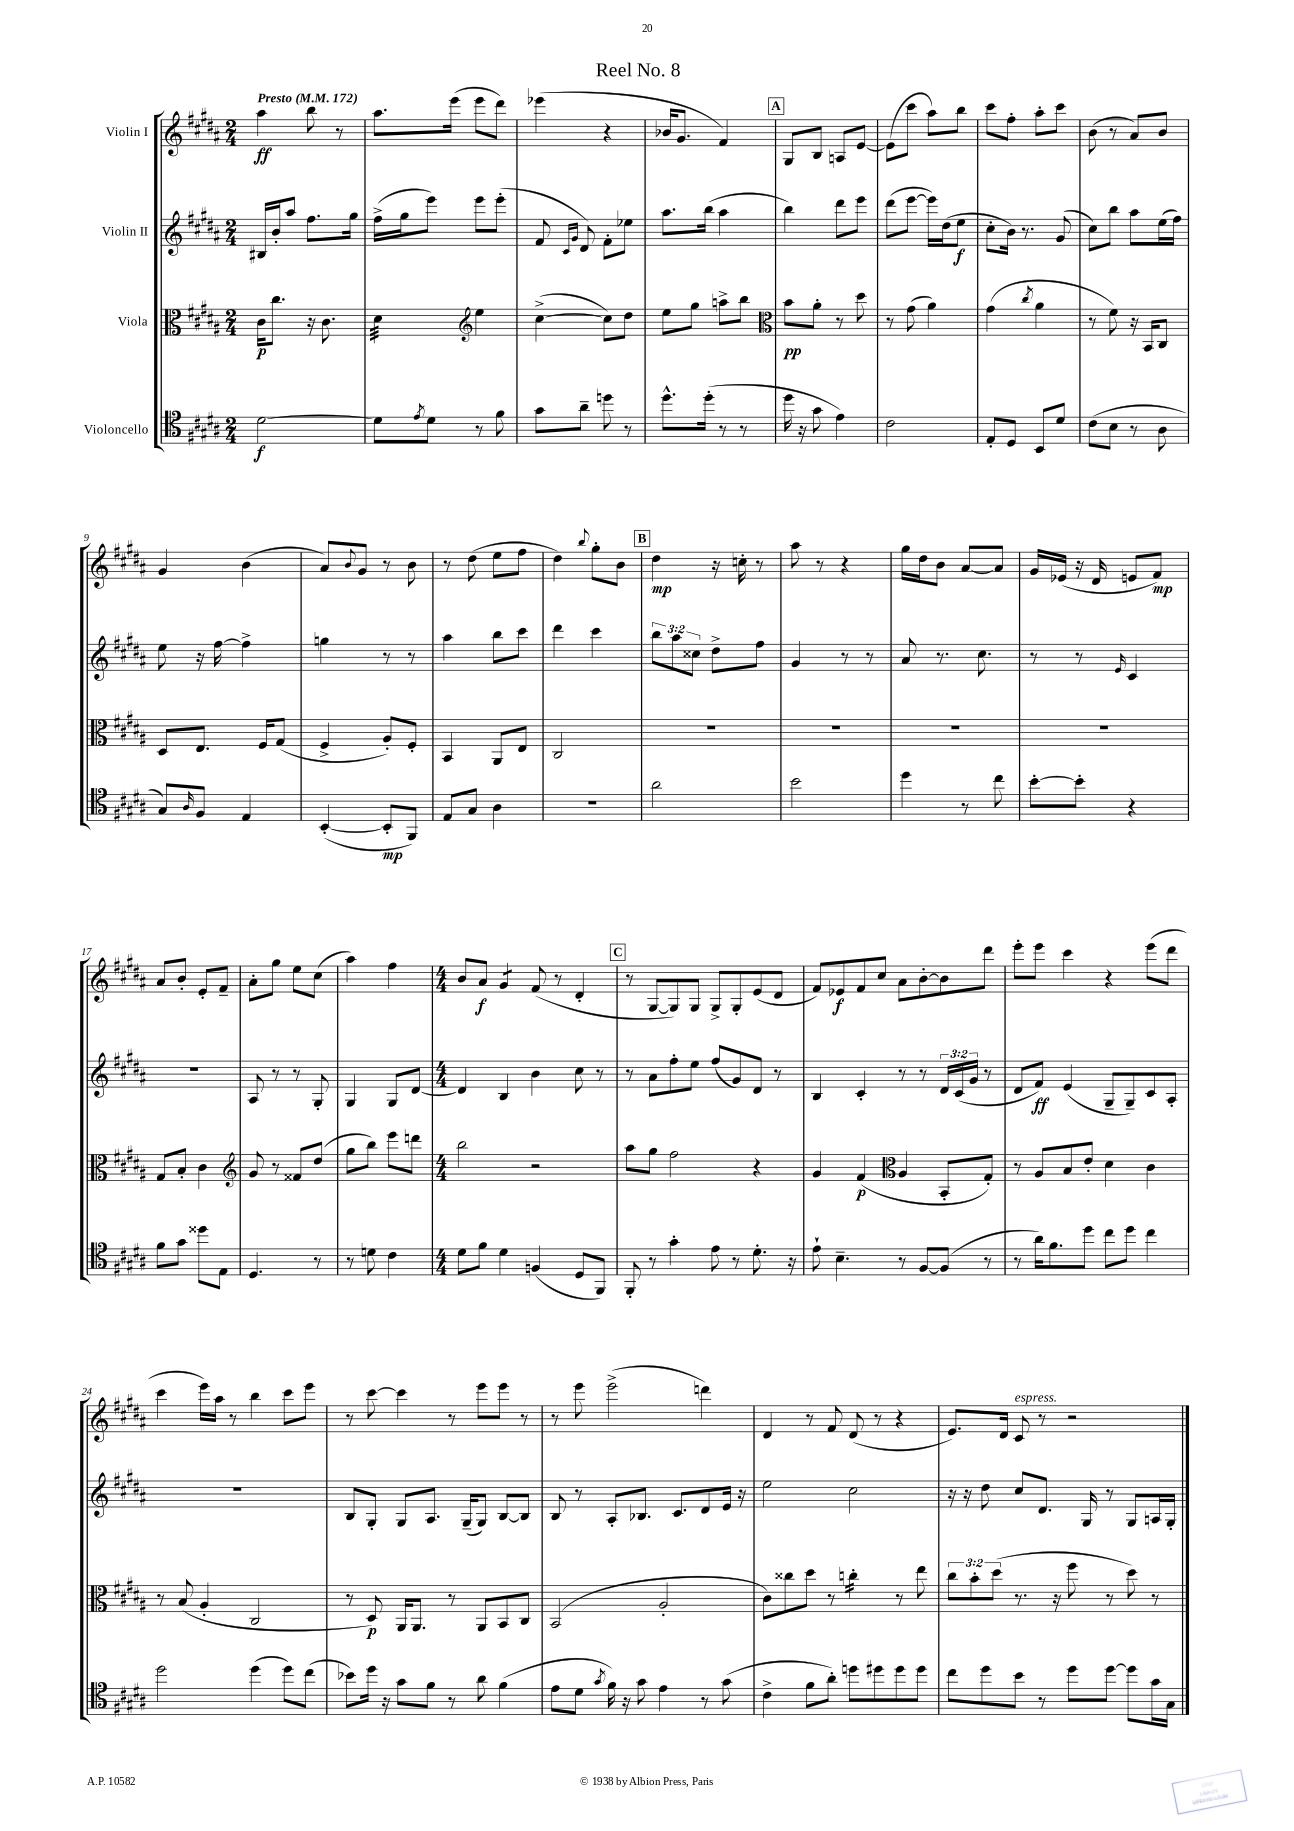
\header { title = "Reel No. 8" }
<<
\new StaffGroup <<
\new Staff = "s0" \with { instrumentName = "Violin I" } {
    \clef treble \key b \major \numericTimeSignature \time 2/4 \tempo "Presto" 4 = 172
    ais''4\ff b''8 r8 |
    ais''8. e'''16( e'''8 dis'''8) |
    ees'''4( r4 |
    bes'16 gis'8. fis'4) |
    \mark \markup { \box "A" } gis8 b8 a8 e'8~ |
    e'8( cis'''8 ais''8) b''8 |
    cis'''8 fis''8-. ais''8-. cis'''8 |
    b'8( r8 ais'8) b'8 |
    gis'4 b'4( |
    ais'8) \appoggiatura { b'8 } gis'8 r8 b'8 |
    r8 dis''8( e''8 fis''8 |
    dis''4) \appoggiatura { b''8 } gis''8-. b'8 |
    \mark \markup { \box "B" } dis''4\mp r16 c''16-. r8 |
    ais''8 r8 r4 |
    gis''16 dis''16 b'8 ais'8~ ais'8 |
    gis'16 ees'16( r16 dis'16 e'8 fis'8\mp) |
    ais'8 b'8-. e'8-. fis'8-- |
    ais'8-. gis''8 e''8 cis''8( |
    ais''4) fis''4 |
    \numericTimeSignature \time 4/4 b'8 ais'8\f gis'4:8 fis'8( r8 dis'4-. |
    \mark \markup { \box "C" } r8 gis8~ gis8) gis8 gis8-> gis8-. e'8( dis'8 |
    fis'8) ees'8\f fis'8 cis''8 ais'8 b'8~-. b'8 dis'''8 |
    e'''8-. e'''8 cis'''4 r4 e'''8( dis'''8 |
    cis'''4 e'''16) ais''16 r8 b''4 cis'''8 e'''8 |
    r8 cis'''8~ cis'''4 r8 e'''8 e'''8 r8 |
    r8 e'''8 e'''2->( d'''4) |
    dis'4 r8 fis'8 dis'8( r8 r4 |
    e'8.) dis'16 cis'8^\markup { \italic "espress." } r8 r2 \bar "|." |
}
\new Staff = "s1" \with { instrumentName = "Violin II" } {
    \clef treble \key b \major \numericTimeSignature \time 2/4 \override Staff.TupletNumber.text = #tuplet-number::calc-fraction-text
    bis16 b'16-. ais''8 fis''8. gis''16 |
    fis''16->( gis''16 e'''8) e'''8 e'''8-.( |
    fis'8 \grace { cis'16 gis'16 } dis'8) fis'8-. ees''8 |
    ais''8. b''16( ais''4 |
    \mark \markup { \box "A" } b''4) dis'''8 e'''8 |
    dis'''8( e'''8~ e'''16) dis''16( e''8\f |
    cis''8-. b'16) r8. gis'8( |
    cis''8) b''8 ais''8 e''16( fis''16) |
    e''8 r16 fis''16~ fis''4-> |
    g''4 r8 r8 |
    ais''4 b''8 cis'''8 |
    dis'''4 cis'''4 |
    \mark \markup { \box "B" } \tuplet 3/2 { b''8 ais''8 cisis''8 } dis''8-> fis''8 |
    gis'4 r8 r8 |
    ais'8 r8. cis''8. |
    r8 r8 \grace { e'16 } cis'4 |
    R2 |
    ais8 r8 r8 gis8-. |
    gis4 gis8 dis'8~ |
    \numericTimeSignature \time 4/4 dis'4 b4 b'4 cis''8 r8 |
    \mark \markup { \box "C" } r8 ais'8 fis''8-. e''8 fis''8( gis'8) dis'8 r8 |
    b4 cis'4-. r8 r8 \tuplet 3/2 { dis'16 cis'16( gis'16 } r8 |
    dis'8 fis'8\ff) e'4( gis8-- gis8--) cis'8 ais8-. |
    R1 |
    b8 gis8-. gis8 ais8. gis16--( gis8) b8~ b8 |
    b8 r8 ais8-. bes8. cis'8. dis'8 e'16 r16 |
    e''2 cis''2 |
    r16 r16 dis''8 cis''8 dis'8. gis16 r8 gis8 a16 gis16-. \bar "|." |
}
\new Staff = "s2" \with { instrumentName = "Viola" } {
    \clef alto \key b \major \numericTimeSignature \time 2/4 \override Staff.TupletNumber.text = #tuplet-number::calc-fraction-text
    cis'16\p cis''8. r16 cis'8. |
    dis'4:32 \clef treble e''4 |
    cis''4~->( cis''8) dis''8 |
    e''8 gis''8 a''8-> b''8 |
    \mark \markup { \box "A" } \clef alto b'8\pp ais'8-. r8 dis''8 |
    r8 gis'8( ais'4) |
    gis'4( \acciaccatura { cis''8 } ais'4 |
    r8 fis'8) r16 b,16 cis8 |
    dis8 e8. fis16 gis8( |
    fis4-> ais8-.) fis8-. |
    b,4 ais,8 e8 |
    cis2 |
    \mark \markup { \box "B" } R2 |
    R2 |
    R2 |
    R2 |
    gis8 b8-. cis'4 |
    \clef treble gis'8 r8 fisis'8 dis''8( |
    gis''8 b''8) e'''8 d'''8 |
    \numericTimeSignature \time 4/4 b''2 r2 |
    \mark \markup { \box "C" } ais''8 gis''8 fis''2 r4 |
    gis'4 fis'4\p( \clef alto ais4 b,8-. gis8-.) |
    r8 ais8 b8 e'8-. dis'4 cis'4 |
    r8 b8( ais4-. cis2 |
    r8 dis8\p) ais,16 ais,8. r8 ais,8 b,8 cis8 |
    b,2( ais2-. |
    cis'8) cisis''8 dis''8 r8 c''4:16-. r8 e''8 |
    \tuplet 3/2 { cis''8 b'8-. dis''8( } r8. r16 fis''8 r8 dis''8) r8 \bar "|." |
}
\new Staff = "s3" \with { instrumentName = "Violoncello" } {
    \clef tenor \key b \major \numericTimeSignature \time 2/4
    dis'2~\f |
    dis'8 \acciaccatura { e'8 } dis'8 r8 fis'8 |
    gis'8 ais'8-- d''8 r8 |
    dis''8.-^ dis''16-.( r8 r8 |
    \mark \markup { \box "A" } dis''16 r16 gis'8 e'4) |
    cis'2 |
    e8-. dis8 b,8 dis'8 |
    cis'8( b8 r8 ais8 |
    gis8) \grace { ais16 } fis8 e4 |
    b,4~-.( b,8-.\mp fis,8) |
    e8 gis8 ais4 |
    r2 |
    \mark \markup { \box "B" } ais'2 |
    b'2 |
    dis''4 r8 cis''8 |
    b'8~-. b'8-. r4 |
    fis'8 gis'8 disis''8 e8 |
    dis4. r8 |
    r8 d'8 cis'4 |
    \numericTimeSignature \time 4/4 dis'8 fis'8 dis'4 f4( dis8 fis,8) |
    \mark \markup { \box "C" } fis,8-. r8 gis'4-. e'8 r8 dis'8.-. r16 |
    e'8-! b4.-- r8 fis8~ fis8( r8 |
    r8 ais'16) fis'8. dis''8 cis''8 dis''8 cis''4 |
    dis''2 dis''4( dis''8) cis''8( |
    bes'8) dis''16 r16 gis'8 fis'8 r8 ais'8 fis'4( |
    e'8 dis'8 \acciaccatura { gis'8 } fis'16) r16 gis'8 e'4 r8 gis'8( |
    cis'4-> fis'8 ais'8-.) d''8 dis''8 dis''8 dis''8 |
    cis''8 dis''8 b'8 r8 dis''8 dis''8~ dis''8 gis'16 gis16 \bar "|." |
}
>>
>>
